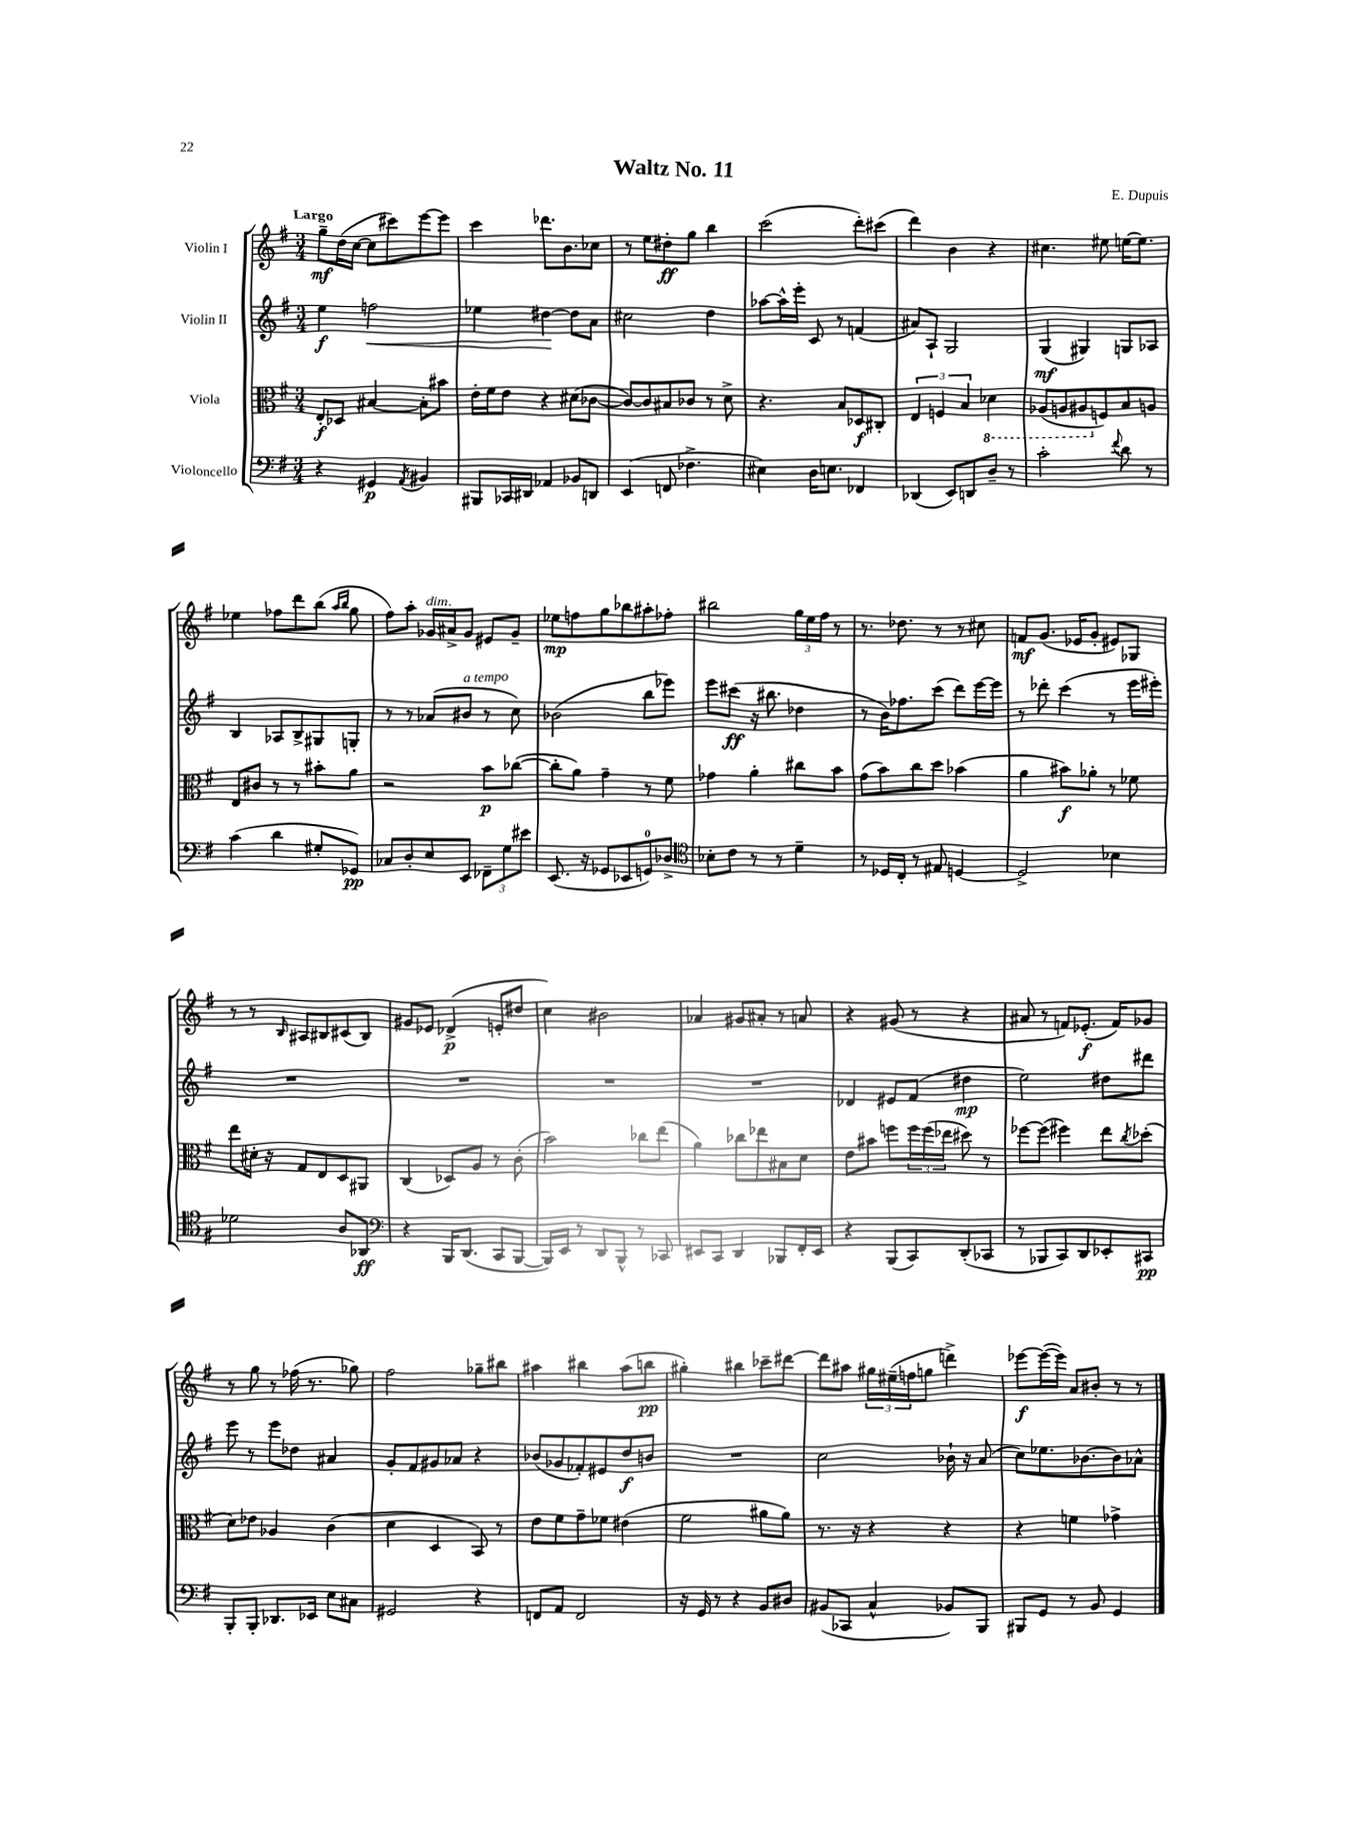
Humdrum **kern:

**kern	**dynam	**kern	**dynam	**kern	**dynam	**kern	**dynam
*part4	*part4	*part3	*part3	*part2	*part2	*part1	*part1
*staff4	*staff4	*staff3	*staff3	*staff2	*staff2	*staff1	*staff1
*I"Violoncello	*	*I"Viola	*	*I"Violin II	*	*I"Violin I	*
*clefF4	*	*clefC3	*	*clefG2	*	*clefG2	*
*k[f#]	*	*k[f#]	*	*k[f#]	*	*k[f#]	*
*M3/4	*	*M3/4	*	*M3/4	*	*M3/4	*
=1	=1	=1	=1	=1	=1	=1	=1
!	!	!	!	!	!	!LO:TX:a:B:t=Largo	!
4r	.	8E'/L	f	4ee\	f	8gg~\L	mf
.	.	8D-X/J	.	.	.	(16dd\L	.
.	.	.	.	.	.	[16cc\JJ	.
!	!	!	!	!	!LO:HP:b	!	!
4GG#X/	p	[4B#X/	.	2ffn\	<	8cc\L]	.
.	.	.	.	.	.	8ccc#X\)	.
8qAA/	.	.	.	.	.	.	.
4BB#X/	.	8B#'\L]	.	.	.	[8eee\	.
.	.	8b#X\J	.	.	.	8eee\J]	.
=2	=2	=2	=2	=2	=2	=2	=2
8BBB#X/L	.	16e'\LL	.	4ee-X\	.	4ccc\	.
.	.	16f#\J	.	.	.	.	.
16CC-X/L	.	8e\J	.	.	.	.	.
16DD#X/JJ	.	.	.	.	.	.	.
4AA-X/	.	4r	.	[4dd#X\	.	8.ddd-X\L	.
.	.	.	.	.	.	8.b\	.
8BB-X/L	.	(8d#X\L	.	8dd#\L]	[	.	.
8DDn/J	.	[8c-X\J	.	8a\J	.	8cc-X\J	.
=3	=3	=3	=3	=3	=3	=3	=3
(4EE/	.	8c-/L_)	.	2cc#X\	.	8r	.
.	.	8c-/]	.	.	.	8ee\L	.
8FFn/	.	8B#X/	.	.	.	8dd#X'\	ff
4.F-X^\	.	8c-X/J	.	.	.	8gg\J	.
.	.	8r	.	4dd\	.	4bb\	.
.	.	8d^\	.	.	.	.	.
=4	=4	=4	=4	=4	=4	=4	=4
4E#X\)	.	4.r	.	[8aa-X\L	.	(2ccc\	.
.	.	.	.	16aa-^^\L]	.	.	.
.	.	.	.	16eee'\JJ	.	.	.
16D\KL	.	.	.	8c/	.	.	.
8.En\J	.	.	.	.	.	.	.
.	.	8B/L	.	8r	.	.	.
4FF-X/	.	8D-X/	f	(4fn/	.	8ddd'\L)	.
.	.	8C#X'/J	.	.	.	(8ccc#X\J	.
=5	=5	=5	=5	=5	=5	=5	=5
(4DD-X/	.	6E/	.	8a#X/L)	.	4ddd\)	.
.	.	.	.	8A`/J	.	.	.
.	.	6Fn/	.	.	.	.	.
8EE/L)	.	.	.	2G/	.	4b\	.
.	.	6B/	.	.	.	.	.
8DDn/	.	.	.	.	.	.	.
*	*	*8ba	*	*	*	*	*
8D~/J	.	4D-X\	.	.	.	4r	.
8r	.	.	.	.	.	.	.
=6	=6	=6	=6	=6	=6	=6	=6
2c'\	.	(8AA-X/L	.	(4G/	mf	4.cc#X\	.
.	.	8AAn/	.	.	.	.	.
.	.	8AA#X/	.	4G#X/)	.	.	.
*	*	*X8ba	*	*	*	*	*
.	.	8Fn/)	.	.	.	8ee#X\	.
8qqf#/	.	.	.	.	.	.	.
8d\	.	8B/	.	8Gn/L	.	[16een\KL	.
.	.	.	.	.	.	8.ee\J]	.
8r	.	8An/J	.	8A-X/J	.	.	.
!!LO:LB:g=z
=7	=7	=7	=7	=7	=7	=7	=7
(4c\	.	8E/L	.	4B/	.	4ee-X\	.
.	.	8c#X/J	.	.	.	.	.
4d\	.	8r	.	8A-X/L	.	8ff-X\L	.
.	.	8r	.	8B^/	.	8ddd\	.
8G#X'/L	.	8b#X'\L	.	8G#X/	.	(8bb\J	.
.	.	.	.	.	.	16qqaa/LL	.
.	.	.	.	.	.	16qqbb/JJ	.
8GG-X/J)	pp	8a\J	.	8Gn'/J	.	8gg\	.
=8	=8	=8	=8	=8	=8	=8	=8
8C-X/L	.	2r	.	8r	.	8ff#\L)	.
8D'/	.	.	.	8r	.	8aa'\J	.
!	!	!	!	!	!	!LO:TX:a:i:t=dim.	!
8E/	.	.	.	(8a-X/L	.	16g-X/LL	.
.	.	.	.	.	.	16a#X^/J	.
!	!	!	!	!LO:TX:a:i:t=a tempo	!	!	!
8EE/J	.	.	.	8b#X/J	.	8g-/J	.
12FF-X~\L	.	8b\L	p	8r	.	8e#X/L	.
12G\	.	.	.	.	.	.	.
.	.	([8cc-X\J	.	8cc\)	.	8g-~/J	.
12e#X\J	.	.	.	.	.	.	.
=9	=9	=9	=9	=9	=9	=9	=9
(8.EE/	.	8cc-'\L]	.	(2b-X\	.	8ee-X\L	mp
.	.	8a\J)	.	.	.	8ffn\	.
16r	.	.	.	.	.	.	.
8GG-X/L	.	4g~\	.	.	.	8gg\	.
8EE-X/	.	.	.	.	.	8bb-X\	.
8GGn/)	.	8r	.	8bb\L	.	8aa#X'\	.
8D-X^/J	.	8f#\	.	8eee-X\J)	.	8ff-X'\J	.
=10	=10	=10	=10	=10	=10	=10	=10
*clefC4	*	*	*	*	*	*	*
8B-X'\L	.	4g-X\	.	8eee\L	.	2bb#X\	.
8c\J	.	.	.	(8ccc#X\J	ff	.	.
8r	.	4a'\	.	16r	.	.	.
.	.	.	.	8.bb#X\	.	.	.
8r	.	.	.	.	.	.	.
4d~\	.	8cc#X\L	.	4dd-X\	.	24gg\LL	.
.	.	.	.	.	.	24ee\	.
.	.	.	.	.	.	24ff#\JJ	.
.	.	8b\J	.	.	.	8r	.
=11	=11	=11	=11	=11	=11	=11	=11
8r	.	(8g\L	.	8r	.	8.r	.
16D-X/LL	.	8b\)	.	16b\KL)	.	.	.
16C'/JJ	.	.	.	8.ff-X\	.	8.dd-X\	.
8r	.	8cc\	.	.	.	.	.
8E#X/	.	8dd\J	.	(8ccc\J	.	8r	.
[4Dn/	.	(4b-X\	.	8ddd\L)	.	8r	.
.	.	.	.	[16eee\L	.	8cc#X\	.
.	.	.	.	16eee\JJ]	.	.	.
=12	=12	=12	=12	=12	=12	=12	=12
2D^/]	.	4a\	.	8r	.	8fn/L	mf
.	.	.	.	8ddd-X'\	.	(8.g/J	.
.	.	8b#X\L)	f	(4ccc\	.	.	.
.	.	.	.	.	.	16e-X/KL	.
.	.	8a-X'\J	.	.	.	8g'/J	.
4B-X\	.	8r	.	8r	.	8e#X/L)	.
.	.	8f-X\	.	16eee\LL	.	8G-X/J	.
.	.	.	.	16eee#X'\JJ)	.	.	.
!!LO:LB:g=z
=13	=13	=13	=13	=13	=13	=13	=13
2d-X\	.	8ee\L	.	2.r	.	8r	.
.	.	16d#X'\Jk	.	.	.	8r	.
.	.	16r	.	.	.	.	.
.	.	.	.	.	.	16qqB/	.
.	.	8G/L	.	.	.	8A#X/L	.
.	.	8E/	.	.	.	8B#X/	.
8A/L	.	8D/	.	.	.	(8c#X/	.
8AA-X/J	ff	8AA#X/J	.	.	.	8B#/J)	.
=14	=14	=14	=14	=14	=14	=14	=14
*clefF4	*	*	*	*	*	*	*
4r	.	(4C/	.	2.r	.	8g#X/L	.
.	.	.	.	.	.	8e-X/J	.
16BBB/KL	.	8D-X/L)	.	.	.	(4d-X^/	p
(8.DD/J	.	.	.	.	.	.	.
.	.	8A/J	.	.	.	.	.
8CC/L	.	8r	.	.	.	8en'/L	.
[8BBB/J	.	(8c'\	.	.	.	8dd#X/J	.
=15	=15	=15	=15	=15	=15	=15	=15
16BBB/LL])	.	2b\)	.	2.r	.	4cc\)	.
16EE/JJ	.	.	.	.	.	.	.
8r	.	.	.	.	.	.	.
8DD/L	.	.	.	.	.	2b#X\	.
8BBB^^/J	.	.	.	.	.	.	.
8r	.	8cc-X\L	.	.	.	.	.
8CC-X/	.	(8ee\J	.	.	.	.	.
=16	=16	=16	=16	=16	=16	=16	=16
8EE#X/L	.	4a\)	.	2.r	.	4a-X/	.
8CC/J	.	.	.	.	.	.	.
4DD/	.	8cc-X\L	.	.	.	8g#X/L	.
.	.	8ee-X\	.	.	.	8a#X'/J	.
8BBB-X/L	.	8B#X\	.	.	.	8r	.
16FF#'/L	.	8d\J	.	.	.	8an/	.
16EE#/JJ	.	.	.	.	.	.	.
=17	=17	=17	=17	=17	=17	=17	=17
4r	.	8e\L	.	4d-X/	.	4r	.
.	.	8b#X\J	.	.	.	.	.
(8BBB/L	.	8ffn\L	.	8e#X/L	.	(8g#X/	.
8CC/)	.	24ff\L	.	(8f#/J	.	8r	.
.	.	(24ff\	.	.	.	.	.
.	.	24ee-X\JJ	.	.	.	.	.
(8DD'/	.	8dd#X\)	.	4dd#X\	mp	4r	.
8CC-X/J	.	8r	.	.	.	.	.
=18	=18	=18	=18	=18	=18	=18	=18
8r	.	[8ff-X\L	.	2ee\)	.	8a#X/	.
8BBB-X/L	.	(8ff-\J]	.	.	.	8r	.
8CC/)	.	4ff#X\)	.	.	.	8fn/L)	.
8DD/	.	.	.	.	.	(8.e-X'/J	f
8EE-X'/	.	8ee\L	.	8dd#X\L	.	.	.
.	.	.	.	.	.	16f/KL)	.
.	.	8qcc/	.	.	.	.	.
8CC#X/J	pp	(8dd-X'\J	.	8ddd#X\J	.	8g-X/J	.
!!LO:LB:g=z
=19	=19	=19	=19	=19	=19	=19	=19
8BBB'/L	.	8d\L)	.	8eee\	.	8r	.
8BBB'/J	.	8e-X\J	.	8r	.	8gg\	.
8.DD-X/L	.	4A-X/	.	8eee\L	.	8r	.
.	.	.	.	8dd-X\J	.	(16ff-X\	.
16EE-X/Jk	.	.	.	.	.	8.r	.
8E\L	.	(4c\	.	4a#X/	.	.	.
8C#X\J	.	.	.	.	.	8gg-X\)	.
=20	=20	=20	=20	=20	=20	=20	=20
2GG#X/	.	4d\	.	8g'/L	.	2ff#\	.
.	.	.	.	8f#/	.	.	.
.	.	4D/	.	8g#X/	.	.	.
.	.	.	.	8a-X/J	.	.	.
4r	.	8BB/)	.	4r	.	8gg-X~\L	.
.	.	8r	.	.	.	8bb#X\J	.
=21	=21	=21	=21	=21	=21	=21	=21
8FFn/L	.	8e\L	.	(8b-X/L	.	4aa#X\	.
8AA/J	.	8f#\	.	8g-X/	.	.	.
2FF/	.	8g~\	.	8f-X'/)	.	4bb#X\	.
.	.	8f-X\J	.	8e#X/	.	.	.
.	.	(4e#X\	.	8dd/	f	(8aa#\L	.
.	.	.	.	8bn/J	.	8bbn\J	pp
=22	=22	=22	=22	=22	=22	=22	=22
16r	.	2f#\	.	2.r	.	4gg#X'\)	.
16GG/	.	.	.	.	.	.	.
8r	.	.	.	.	.	.	.
4r	.	.	.	.	.	4bb#X\	.
8BB/L	.	8a#X\L	.	.	.	8ccc-X~\L	.
8D#X/J	.	8a#\J)	.	.	.	[8ddd#X\J	.
=23	=23	=23	=23	=23	=23	=23	=23
(8BB#X/L	.	8.r	.	2cc\	.	8ddd#\L]	.
8CC-X/J	.	.	.	.	.	8aa#X\J	.
.	.	16r	.	.	.	.	.
4C^^/	.	4r	.	.	.	24gg#X\LL	.
.	.	.	.	.	.	(24ee#X~\	.
.	.	.	.	.	.	24ffn\J	.
.	.	.	.	.	.	8ggn\J	.
8BB-X/L)	.	4r	.	16b-X`\	.	4dddn^\)	.
.	.	.	.	16r	.	.	.
8BBB/J	.	.	.	(8a/	.	.	.
=24	=24	=24	=24	=24	=24	=24	=24
8BBB#X/L	.	4r	.	8cc\L)	.	[8eee-X\L	f
8GG/J	.	.	.	8.ee-X\	.	(16eee-\L_	.
.	.	.	.	.	.	16eee-\JJ])	.
8r	.	4fn\	.	.	.	8a/L	.
.	.	.	.	[8.b-X\	.	.	.
8BB/	.	.	.	.	.	8b#X'/J	.
4GG/	.	4g-X^\	.	8b-\]	.	8r	.
.	.	.	.	8a-X^^\J	.	8r	.
==	==	==	==	==	==	==	==
*-	*-	*-	*-	*-	*-	*-	*-
